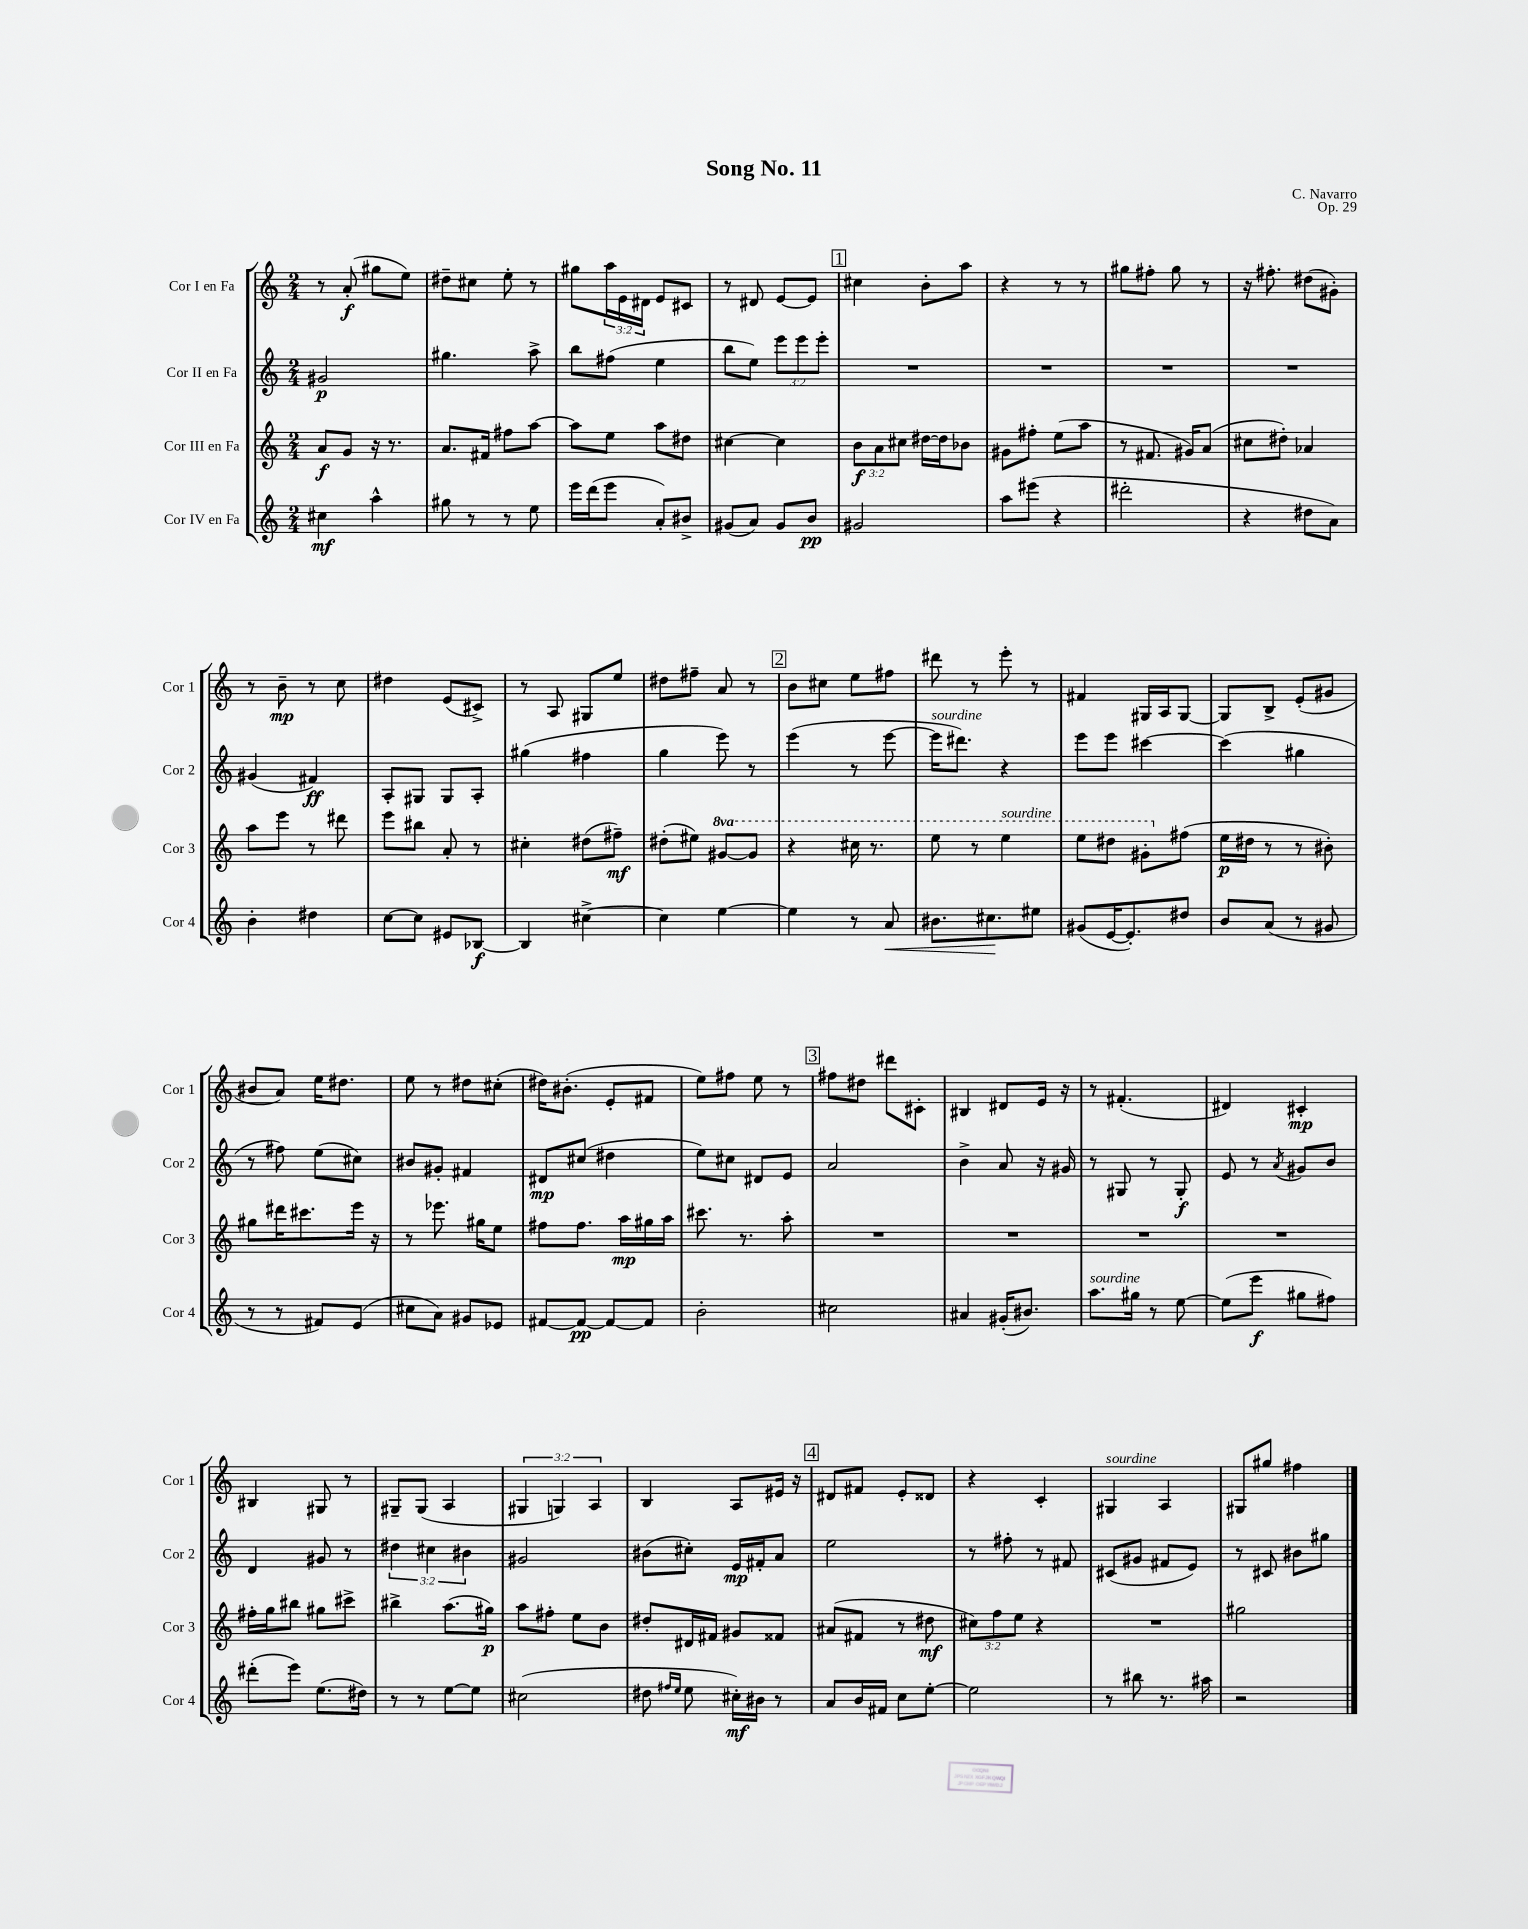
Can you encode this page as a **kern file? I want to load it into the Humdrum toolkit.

**kern	**dynam	**kern	**dynam	**kern	**dynam	**kern	**dynam
*part4	*part4	*part3	*part3	*part2	*part2	*part1	*part1
*staff4	*staff4	*staff3	*staff3	*staff2	*staff2	*staff1	*staff1
*I"Cor IV en Fa	*	*I"Cor III en Fa	*	*I"Cor II en Fa	*	*I"Cor I en Fa	*
*I'Cor 4	*	*I'Cor 3	*	*I'Cor 2	*	*I'Cor 1	*
*clefG2	*	*clefG2	*	*clefG2	*	*clefG2	*
*k[]	*	*k[]	*	*k[]	*	*k[]	*
*M2/4	*	*M2/4	*	*M2/4	*	*M2/4	*
=1	=1	=1	=1	=1	=1	=1	=1
4cc#X\	mf	8a/L	f	2g#X/	p	8r	.
.	.	8g/J	.	.	.	(8a'/	f
4aa^^\	.	16r	.	.	.	8gg#X\L	.
.	.	8.r	.	.	.	.	.
.	.	.	.	.	.	8ee\J)	.
=2	=2	=2	=2	=2	=2	=2	=2
8gg#X\	.	8.a/L	.	4.gg#X\	.	8dd#X~\L	.
8r	.	.	.	.	.	8cc#X\J	.
.	.	16f#X/Jk	.	.	.	.	.
8r	.	8ff#X\L	.	.	.	8ee'\	.
8ee\	.	[8aa\J	.	8aa^\	.	8r	.
=3	=3	=3	=3	=3	=3	=3	=3
16eee\LL	.	8aa\L]	.	8bb\L	.	8gg#X\L	.
(16ddd\J	.	.	.	.	.	.	.
8eee\J	.	8ee\J	.	(8ff#X\J	.	24aa\L	.
.	.	.	.	.	.	24e\	.
.	.	.	.	.	.	24d#X\JJ	.
8a'/L)	.	8aa\L	.	4ee\	.	8e/L	.
8b#X^/J	.	8dd#X\J	.	.	.	8c#X/J	.
=4	=4	=4	=4	=4	=4	=4	=4
(8g#X/L	.	[4cc#X\	.	8bb\L	.	8r	.
8a/J)	.	.	.	8ee\J)	.	8d#X/	.
8g#/L	.	4cc#\]	.	12eee\L	.	[8e/L	.
.	.	.	.	12eee\	.	.	.
8b/J	pp	.	.	.	.	8e/J]	.
.	.	.	.	12eee'\J	.	.	.
!!LO:REH:place=s1:t=1
=5	=5	=5	=5	=5	=5	=5	=5
2g#X/	.	12b\L	f	2r	.	4cc#X\	.
.	.	12a\	.	.	.	.	.
.	.	12cc#X\J	.	.	.	.	.
.	.	[16dd#X\LL	.	.	.	8b'\L	.
.	.	16dd#\J]	.	.	.	.	.
.	.	8b-X\J	.	.	.	8aa\J	.
=6	=6	=6	=6	=6	=6	=6	=6
8aa\L	.	8g#X\L	.	2r	.	4r	.
(8eee#X\J	.	8ff#X'\J	.	.	.	.	.
4r	.	(8ee\L	.	.	.	8r	.
.	.	8aa\J	.	.	.	8r	.
=7	=7	=7	=7	=7	=7	=7	=7
2ddd#X'\	.	8r	.	2r	.	8gg#X\L	.
.	.	8.f#X/	.	.	.	8ff#X'\J	.
.	.	.	.	.	.	8gg#\	.
.	.	16g#X/KL)	.	.	.	.	.
.	.	(8a/J	.	.	.	8r	.
=8	=8	=8	=8	=8	=8	=8	=8
4r	.	8cc#X\L	.	2r	.	16r	.
.	.	.	.	.	.	8.ff#X'\	.
.	.	8dd#X'\J)	.	.	.	.	.
8dd#X\L	.	4a-X/	.	.	.	(8dd#X\L	.
8a\J)	.	.	.	.	.	8g#X'\J)	.
!!LO:LB:g=z
=9	=9	=9	=9	=9	=9	=9	=9
4b'\	.	8aa\L	.	(4g#X/	.	8r	.
.	.	8eee\J	.	.	.	8b~\	mp
4dd#X\	.	8r	.	4f#X/)	ff	8r	.
.	.	8ddd#X\	.	.	.	8cc\	.
=10	=10	=10	=10	=10	=10	=10	=10
[8cc\L	.	8eee\L	.	8A'/L	.	4dd#X\	.
8cc\J]	.	8bb#X\J	.	8G#X/J	.	.	.
8e#X/L	.	8a'/	.	8G#/L	.	(8e/L	.
[8B-X/J	f	8r	.	8A'/J	.	8c#X^/J)	.
=11	=11	=11	=11	=11	=11	=11	=11
4B-/]	.	4cc#X'\	.	(4gg#X\	.	8r	.
.	.	.	.	.	.	8A/	.
[4cc#X^\	.	(8dd#X\L	.	4ff#X\	.	8G#X/L	.
.	.	8ff#X~\J)	mf	.	.	8ee/J	.
=12	=12	=12	=12	=12	=12	=12	=12
4cc#\]	.	(8dd#X'\L	.	4gg\	.	8dd#X\L	.
.	.	8ee#X\J)	.	.	.	8ff#X~\J	.
*	*	*8va	*	*	*	*	*
[4ee\	.	[8gg#X/L	.	8eee\)	.	8a/	.
.	.	8gg#/J]	.	8r	.	8r	.
!!LO:REH:place=s1:t=2
=13	=13	=13	=13	=13	=13	=13	=13
4ee\]	.	4r	.	(4eee\	.	8b\L	.
.	.	.	.	.	.	8cc#X\J	.
8r	.	16ccc#X\	.	8r	.	8ee\L	.
.	.	8.r	.	.	.	.	.
!	!LO:HP:b	!	!	!	!	!	!
8a/	<	.	.	[8eee\	.	8ff#X\J	.
=14	=14	=14	=14	=14	=14	=14	=14
!	!	!	!	!LO:TX:a:i:t=sourdine	!	!	!
8.b#X\L	.	8eee\	.	16eee\KL]	.	8ddd#X\	.
.	.	.	.	8.ddd#X\J)	.	.	.
.	.	8r	.	.	.	8r	.
8.cc#X\	.	.	.	.	.	.	.
!	!	!LO:TX:a:i:t=sourdine	!	!	!	!	!
.	.	4eee\	.	4r	.	8eee'\	.
8ee#X\J	[	.	.	.	.	8r	.
=15	=15	=15	=15	=15	=15	=15	=15
(8g#X/L	.	8eee\L	.	8eee\L	.	4f#X/	.
[16e/K	.	8ddd#X\J	.	8eee\J	.	.	.
8.e'/])	.	.	.	.	.	.	.
.	.	8gg#X'\L	.	[4ccc#X\	.	16G#X/LL	.
.	.	.	.	.	.	16A/J	.
*	*	*X8va	*	*	*	*	*
8dd#X/J	.	(8ff#X\J	.	.	.	[8G#/J	.
=16	=16	=16	=16	=16	=16	=16	=16
8b/L	.	16ee\LL	p	(4ccc#\]	.	8G#/L]	.
.	.	16dd#X\JJ	.	.	.	.	.
(8a/J	.	8r	.	.	.	8B^/J	.
8r	.	8r	.	4gg#X\	.	(8e'/L	.
8g#X/	.	8b#X'\)	.	.	.	8g#X/J	.
!!LO:LB:g=z
=17	=17	=17	=17	=17	=17	=17	=17
8r	.	8gg#X\L	.	8r	.	8b#X/L	.
8r	.	16ddd#X\K	.	8ff#X\)	.	8a/J)	.
.	.	8.ccc#X\	.	.	.	.	.
8f#X/L)	.	.	.	(8ee\L	.	16ee\KL	.
.	.	.	.	.	.	8.dd#X\J	.
(8e/J	.	16eee\Jk	.	8cc#X\J)	.	.	.
.	.	16r	.	.	.	.	.
=18	=18	=18	=18	=18	=18	=18	=18
8cc#X\L	.	8r	.	8b#X/L	.	8ee\	.
8a\J)	.	8.eee-X\	.	8g#X'/J	.	8r	.
8g#X/L	.	.	.	4f#X/	.	8dd#X\L	.
.	.	16gg#X\KL	.	.	.	.	.
8e-X/J	.	8ee\J	.	.	.	(8cc#X'\J	.
=19	=19	=19	=19	=19	=19	=19	=19
[8f#X/L	.	8ff#X\L	.	8d#X/L	mp	16dd#X\KL)	.
.	.	.	.	.	.	(8.b#X'\J	.
8f#/J_	pp	8.ff#\J	.	(8cc#X/J	.	.	.
8f#/L_	.	.	.	4dd#X\	.	8e'/L	.
.	.	16aa\LL	mp	.	.	.	.
8f#/J]	.	16gg#X\	.	.	.	8f#X/J	.
.	.	16aa\JJ	.	.	.	.	.
=20	=20	=20	=20	=20	=20	=20	=20
2b'\	.	8.ccc#X\	.	8ee\L)	.	8ee\L)	.
.	.	.	.	8cc#X\J	.	8ff#X\J	.
.	.	8.r	.	.	.	.	.
.	.	.	.	8d#X/L	.	8ee\	.
.	.	8aa'\	.	8e/J	.	8r	.
!!LO:REH:place=s1:t=3
=21	=21	=21	=21	=21	=21	=21	=21
2cc#X\	.	2r	.	2a/	.	8ff#X\L	.
.	.	.	.	.	.	8dd#X\J	.
.	.	.	.	.	.	8ddd#X\L	.
.	.	.	.	.	.	8c#X'\J	.
=22	=22	=22	=22	=22	=22	=22	=22
4a#X/	.	2r	.	4b^\	.	4B#X/	.
(16g#X'/KL	.	.	.	8a/	.	8d#X/L	.
8.b#X/J)	.	.	.	.	.	.	.
.	.	.	.	16r	.	16e/Jk	.
.	.	.	.	16g#X/	.	16r	.
=23	=23	=23	=23	=23	=23	=23	=23
!LO:TX:a:i:t=sourdine	!	!	!	!	!	!	!
8.aa\L	.	2r	.	8r	.	8r	.
.	.	.	.	8G#X/	.	(4.f#X'/	.
16gg#X\Jk	.	.	.	.	.	.	.
8r	.	.	.	8r	.	.	.
[8ee\	.	.	.	8G#'/	f	.	.
=24	=24	=24	=24	=24	=24	=24	=24
(8ee\L]	.	2r	.	8e/	.	4d#X/)	.
8eee\J	f	.	.	8r	.	.	.
.	.	.	.	8qa/	.	.	.
8gg#X\L	.	.	.	8g#X/L	.	4c#X'/	mp
8ff#X\J)	.	.	.	8b/J	.	.	.
!!LO:LB:g=z
=25	=25	=25	=25	=25	=25	=25	=25
(8ddd#X'\L	.	16ff#X'\LL	.	4d/	.	4B#X/	.
.	.	16gg\J	.	.	.	.	.
8eee\J)	.	8bb#X\J	.	.	.	.	.
(8.ee\L	.	8gg#X\L	.	8g#X/	.	8G#X/	.
.	.	8ccc#X^\J	.	8r	.	8r	.
16dd#X\Jk)	.	.	.	.	.	.	.
=26	=26	=26	=26	=26	=26	=26	=26
8r	.	4bb#X^\	.	6dd#X\	.	8G#X~/L	.
8r	.	.	.	.	.	(8G#/J	.
.	.	.	.	6cc#X\	.	.	.
[8ee\L	.	(8.aa\L	.	.	.	4A/	.
.	.	.	.	6b#X\	.	.	.
8ee\J]	.	.	.	.	.	.	.
.	.	16gg#X\Jk)	p	.	.	.	.
=27	=27	=27	=27	=27	=27	=27	=27
(2cc#X\	.	8aa\L	.	2g#X/	.	6G#X/	.
.	.	8ff#X'\J	.	.	.	.	.
.	.	.	.	.	.	6Gn/)	.
.	.	8ee\L	.	.	.	.	.
.	.	.	.	.	.	6A/	.
.	.	8b\J	.	.	.	.	.
=28	=28	=28	=28	=28	=28	=28	=28
8dd#X\	.	8dd#X'/L	.	(8b#X\L	.	4B/	.
16qqff#X/LL	.	.	.	.	.	.	.
16qqee/JJ	.	.	.	.	.	.	.
8ee\	.	16d#X/L	.	8cc#X'\J)	.	.	.
.	.	16f#X/JJ	.	.	.	.	.
16cc#X'\LL)	mf	8g#X/L	.	16e/LL	mp	8A/L	.
16b#X\JJ	.	.	.	16f#X'/J	.	.	.
8r	.	8f##X/J	.	8a/J	.	16e#X/Jk	.
.	.	.	.	.	.	16r	.
!!LO:REH:place=s1:t=4
=29	=29	=29	=29	=29	=29	=29	=29
8a/L	.	(8a#X/L	.	2ee\	.	8d#X/L	.
16b/L	.	8f#X/J	.	.	.	8f#X/J	.
16f#X/JJ	.	.	.	.	.	.	.
8cc\L	.	8r	.	.	.	8e'/L	.
[8ee'\J	.	8dd#X\	mf	.	.	8d##X/J	.
=30	=30	=30	=30	=30	=30	=30	=30
2ee\]	.	12cc#X\L)	.	8r	.	4r	.
.	.	12ff\	.	.	.	.	.
.	.	.	.	8ff#X'\	.	.	.
.	.	12ee\J	.	.	.	.	.
.	.	4r	.	8r	.	4c'/	.
.	.	.	.	8f#X/	.	.	.
=31	=31	=31	=31	=31	=31	=31	=31
!	!	!	!	!	!	!LO:TX:a:i:t=sourdine	!
8r	.	2r	.	(8c#X/L	.	4G#X/	.
8bb#X\	.	.	.	8g#X/J	.	.	.
8.r	.	.	.	8f#X/L	.	4A/	.
.	.	.	.	8e/J)	.	.	.
16aa#X\	.	.	.	.	.	.	.
=32	=32	=32	=32	=32	=32	=32	=32
2r	.	2gg#X\	.	8r	.	8G#X/L	.
.	.	.	.	8c#X/	.	8gg#X/J	.
.	.	.	.	8b#X\L	.	4ff#X\	.
.	.	.	.	8gg#X\J	.	.	.
==	==	==	==	==	==	==	==
*-	*-	*-	*-	*-	*-	*-	*-
